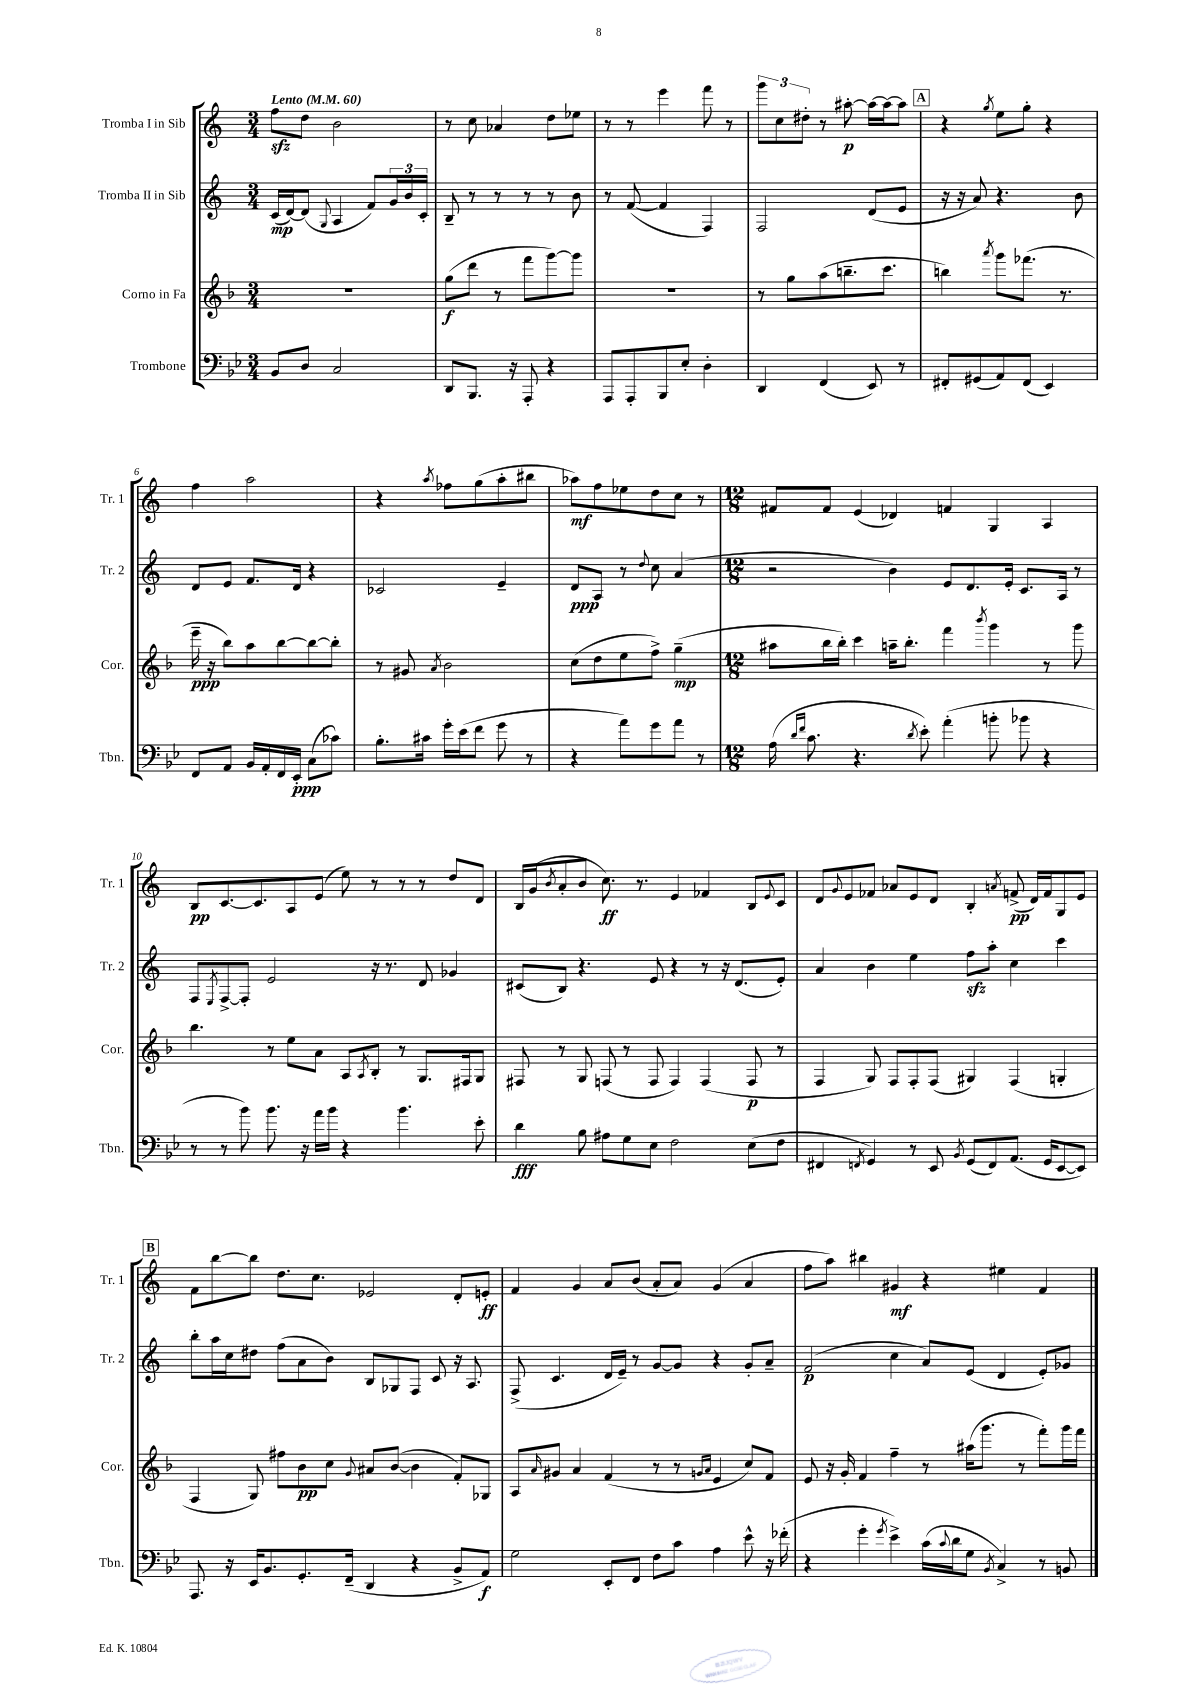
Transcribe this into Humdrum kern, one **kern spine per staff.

**kern	**dynam	**kern	**dynam	**kern	**dynam	**kern	**dynam
*part4	*part4	*part3	*part3	*part2	*part2	*part1	*part1
*staff4	*staff4	*staff3	*staff3	*staff2	*staff2	*staff1	*staff1
*I"Trombone	*	*I"Corno in Fa	*	*I"Tromba II in Sib	*	*I"Tromba I in Sib	*
*I'Tbn.	*	*I'Cor.	*	*I'Tr. 2	*	*I'Tr. 1	*
*clefF4	*	*clefG2	*	*clefG2	*	*clefG2	*
*k[b-e-]	*	*k[b-]	*	*k[]	*	*k[]	*
*M3/4	*	*M3/4	*	*M3/4	*	*M3/4	*
*MM60	*	*MM60	*	*MM60	*	*MM60	*
=1	=1	=1	=1	=1	=1	=1	=1
!	!	!	!	!	!	!LO:TX:a:B:t=Lento	!
8BB-/L	.	2.r	.	(16c/LL	mp	8ffzz\L	.
.	.	.	.	[16d/J)	.	.	.
8D/J	.	.	.	(8d/J]	.	8dd\J	.
.	.	.	.	8qqG/	.	.	.
2C/	.	.	.	4A/	.	2b\	.
.	.	.	.	8f/L)	.	.	.
.	.	.	.	24g/L	.	.	.
.	.	.	.	24b/	.	.	.
.	.	.	.	24c'/JJ	.	.	.
=2	=2	=2	=2	=2	=2	=2	=2
8DD/L	.	(8gg\L	f	8B~/	.	8r	.
8.BBB-/J	.	8ddd\J	.	8r	.	8cc\	.
.	.	8r	.	8r	.	4a-X/	.
16r	.	.	.	.	.	.	.
8AAA'/	.	8fff\L	.	8r	.	.	.
4r	.	[8ggg\)	.	8r	.	8dd\L	.
.	.	8ggg\J]	.	8b\	.	8ee-X\J	.
=3	=3	=3	=3	=3	=3	=3	=3
8AAA/L	.	2.r	.	8r	.	8r	.
8AAA'/	.	.	.	([8f/	.	8r	.
8BBB-/	.	.	.	4f/]	.	4eee\	.
8E-'/J	.	.	.	.	.	.	.
4D'\	.	.	.	4F/)	.	8fff\	.
.	.	.	.	.	.	8r	.
=4	=4	=4	=4	=4	=4	=4	=4
4DD/	.	8r	.	2F/	.	12ggg\L	.
.	.	.	.	.	.	12cc\	.
.	.	8gg\L	.	.	.	.	.
.	.	.	.	.	.	12dd#X'\J	.
(4FF/	.	(8aa\	.	.	.	8r	.
.	.	8.bbn~\	.	.	.	[8aa#X'\	p
8EE-/)	.	.	.	(8d/L	.	16aa#\LL_	.
.	.	8.ccc\J	.	.	.	16aa#\J_	.
8r	.	.	.	8e/J	.	8aa#\J]	.
!!LO:REH:place=s1:t=A
=5	=5	=5	=5	=5	=5	=5	=5
8FF#X'/L	.	4bbn\)	.	16r	.	4r	.
.	.	.	.	16r	.	.	.
(8GG#X/	.	.	.	8a/)	.	.	.
.	.	8qaaa/	.	.	.	8qgg/	.
8AA/)	.	8ggg\L	.	4.r	.	8ee\L	.
(8FF#/J	.	(8.fff-X\J	.	.	.	8gg'\J	.
4EE-/)	.	.	.	.	.	4r	.
.	.	8.r	.	.	.	.	.
.	.	.	.	8b\	.	.	.
!!LO:LB:g=z
=6	=6	=6	=6	=6	=6	=6	=6
8FF/L	.	16eee~\	ppp	8d/L	.	4ff\	.
.	.	16r	.	.	.	.	.
8AA/J	.	8bb-\L)	.	8e/J	.	.	.
16BB-/LL	.	8aa\	.	8.f/L	.	2aa\	.
16AA'/	.	.	.	.	.	.	.
16FF/	.	[8bb-\	.	.	.	.	.
16EE-'/JJ	ppp	.	.	16d/Jk	.	.	.
(8C\L	.	8bb-\_	.	4r	.	.	.
8c-X\J)	.	8bb-'\J]	.	.	.	.	.
=7	=7	=7	=7	=7	=7	=7	=7
8.B-'\L	.	8r	.	2c-X/	.	4r	.
.	.	8g#X/	.	.	.	.	.
16c#X\Jk	.	.	.	.	.	.	.
.	.	8qa/	.	.	.	8qaa/	.
16g'\LL	.	2b-\	.	.	.	8ff-X\L	.
(16e-\J	.	.	.	.	.	.	.
8f\J	.	.	.	.	.	(8gg\	.
8g\	.	.	.	4e~/	.	8aa'\	.
8r	.	.	.	.	.	8bb#X\J	.
=8	=8	=8	=8	=8	=8	=8	=8
4r	.	(8cc\L	.	8d/L	ppp	8aa-X\L)	mf
.	.	8dd\	.	8A/J	.	8ff\	.
8a\L)	.	8ee\	.	8r	.	8ee-X\	.
.	.	.	.	8qqdd/	.	.	.
8g\	.	8ff^\J)	.	8cc\	.	8dd\	.
8a\J	.	(4gg~\	mp	(4a/	.	8cc\J	.
8r	.	.	.	.	.	8r	.
=9	=9	=9	=9	=9	=9	=9	=9
*M12/8	*	*M12/8	*	*M12/8	*	*M12/8	*
(16A\	.	8aa#X\L	.	2r	.	8f#X/L	.
16qqd/LL	.	.	.	.	.	.	.
16qqf/JJ	.	.	.	.	.	.	.
8.c\	.	.	.	.	.	.	.
.	.	16bb-\L	.	.	.	8f#/J	.
.	.	16bb-'\JJ)	.	.	.	.	.
4.r	.	4ccc\	.	.	.	(4e/	.
.	.	16aan~\KL	.	4b\)	.	4d-X/)	.
.	.	8.bb-'\J	.	.	.	.	.
8qd/	.	.	.	.	.	.	.
8e-'\)	.	.	.	.	.	.	.
(4a'\	.	4fff\	.	8e/L	.	4fn/	.
.	.	.	.	8.d/	.	.	.
.	.	8qbbb-/	.	.	.	.	.
8bn'\	.	4ggg\	.	.	.	4G/	.
.	.	.	.	16e'/Jk	.	.	.
8b-X\	.	.	.	8.c/L	.	.	.
4r	.	8r	.	.	.	4A/	.
.	.	.	.	16A/Jk	.	.	.
.	.	8ggg\	.	8r	.	.	.
!!LO:LB:g=z
=10	=10	=10	=10	=10	=10	=10	=10
8r	.	4.bb-\	.	8F/L	.	8B/L	pp
.	.	.	.	8qE/	.	.	.
8r	.	.	.	[8F^/	.	[8.c/	.
8b-\)	.	.	.	8F'/J]	.	.	.
.	.	.	.	.	.	8.c/]	.
8.b-\	.	8r	.	2e/	.	.	.
.	.	8ee\L	.	.	.	8A/	.
16r	.	.	.	.	.	.	.
16a\LL	.	8a\J	.	.	.	(8e/J	.
16b-\JJ	.	.	.	.	.	.	.
4r	.	8A/L	.	.	.	8ee\)	.
.	.	8qA/	.	.	.	.	.
.	.	8B-'/J	.	16r	.	8r	.
.	.	.	.	8.r	.	.	.
4.b-\	.	8r	.	.	.	8r	.
.	.	8.G/L	.	8d/	.	8r	.
.	.	.	.	4g-X/	.	8dd/L	.
.	.	16F#X/k	.	.	.	.	.
8e-'\	.	8G/J	.	.	.	8d/J	.
=11	=11	=11	=11	=11	=11	=11	=11
4d\	fff	8F#X/	.	(8c#X/L	.	16B/LL	.
.	.	.	.	.	.	(16g/J	.
.	.	.	.	.	.	8qb/	.
.	.	8r	.	8B/J)	.	8a'/	.
8B-\	.	8G/	.	4.r	.	8b/J	.
8A#X\L	.	(8Fn/	.	.	.	8.cc\)	ff
8G\	.	8r	.	.	.	.	.
.	.	.	.	.	.	8.r	.
8E-\J	.	8F/	.	8e/	.	.	.
2F\	.	4F/)	.	4r	.	4e/	.
.	.	(4F/	.	8r	.	4f-X/	.
.	.	.	.	16r	.	.	.
.	.	.	.	(8.d/L	.	.	.
(8E-\L	.	8F/	p	.	.	8B/L	.
.	.	.	.	.	.	8qqe/	.
8F\J	.	8r	.	8e'/J)	.	8c/J	.
=12	=12	=12	=12	=12	=12	=12	=12
4FF#X/	.	4F/	.	4a/	.	8d/L	.
.	.	.	.	.	.	8qqg/	.
.	.	.	.	.	.	8e/	.
8qFFn/	.	.	.	.	.	.	.
4GG/)	.	8G/)	.	4b\	.	8f-X/J	.
.	.	8F/L	.	.	.	8a-X/L	.
8r	.	8F'/	.	4ee\	.	8e/	.
8EE-/	.	(8F/J	.	.	.	8d/J	.
8qBB-/	.	.	.	.	.	.	.
(8GG/L	.	4G#X/)	.	8ffzz\L	.	4B'/	.
8FF/)	.	.	.	8aa'\J	.	.	.
.	.	.	.	.	.	8qan/	.
(8.AA/J	.	(4F/	.	4cc\	.	(8fn^/	pp
.	.	.	.	.	.	16d/LL)	.
16GG/KL	.	.	.	.	.	16f/J	.
[8EE-/	.	4Gn'/	.	4ccc\	.	8G/	.
8EE-/J])	.	.	.	.	.	8e/J	.
!!LO:LB:g=z
!!LO:REH:place=s1:t=B
=13	=13	=13	=13	=13	=13	=13	=13
8.AAA/	.	4F/	.	8bb'\L	.	8f\L	.
.	.	.	.	16aa\L	.	[8bb\	.
16r	.	.	.	16cc\J	.	.	.
16EE-/KL	.	8G/)	.	8dd#X\J	.	8bb\J]	.
8.BB-/	.	.	.	.	.	.	.
.	.	8ff#X\L	.	(8ff\L	.	8.dd\L	.
8.GG'/	.	8b-\	pp	8a\	.	.	.
.	.	.	.	.	.	8.cc\J	.
.	.	8cc\J	.	8b\J)	.	.	.
(16FF~/Jk	.	.	.	.	.	.	.
.	.	8qqg/	.	.	.	.	.
4DD/	.	8a#X/L	.	8B/L	.	2e-X/	.
.	.	([8b-/J	.	8G-X/	.	.	.
4r	.	4b-\]	.	8F/J	.	.	.
.	.	.	.	8c/	.	.	.
8BB-^/L	.	8f'/L)	.	16r	.	8d'/L	.
.	.	.	.	8.A/	.	.	.
8AA/J)	f	8G-X/J	.	.	.	8en'/J	ff
=14	=14	=14	=14	=14	=14	=14	=14
2G\	.	8A/L	.	(8F^/	.	4f/	.
.	.	16qqa/	.	.	.	.	.
.	.	8g#X/J	.	4.c/	.	.	.
.	.	4a/	.	.	.	4g/	.
8EE-'/L	.	(4f/	.	16d/LL	.	8a/L	.
.	.	.	.	16e~/JJ)	.	.	.
8FF/J	.	.	.	8r	.	(8b/J	.
8F\L	.	8r	.	[8g/L	.	8a'/L	.
8c\J	.	8r	.	8g/J]	.	8a/J)	.
.	.	16qqgn/LL	.	.	.	.	.
.	.	16qqa/JJ	.	.	.	.	.
4A\	.	4e/	.	4r	.	(4g/	.
8e-^^\	.	8cc/L)	.	8g'/L	.	4a/	.
16r	.	8f/J	.	8a~/J	.	.	.
(16f-X'\	.	.	.	.	.	.	.
=15	=15	=15	=15	=15	=15	=15	=15
4r	.	8e/	.	(2f/	p	8ff\L	.
.	.	16r	.	.	.	8aa\J)	.
.	.	16g'/	.	.	.	.	.
4g'\	.	4f/	.	.	.	4bb#X\	.
8qg/	.	.	.	.	.	.	.
4e-^\)	.	4ff~\	.	4cc\	.	4g#X/	mf
(16c\LL	.	8r	.	8a/L)	.	4r	.
8qqc/	.	.	.	.	.	.	.
16d\J	.	.	.	.	.	.	.
8G\J	.	(16aa#X\KL	.	(8e/J	.	.	.
.	.	8.ggg\J	.	.	.	.	.
8qBB-/	.	.	.	.	.	.	.
4C^/)	.	.	.	4d/	.	4ee#X\	.
.	.	8r	.	.	.	.	.
8r	.	8fff'\L)	.	8e'/L)	.	4f/	.
8BBn/	.	16ggg\L	.	8g-X/J	.	.	.
.	.	16fff\JJ	.	.	.	.	.
==	==	==	==	==	==	==	==
*-	*-	*-	*-	*-	*-	*-	*-
